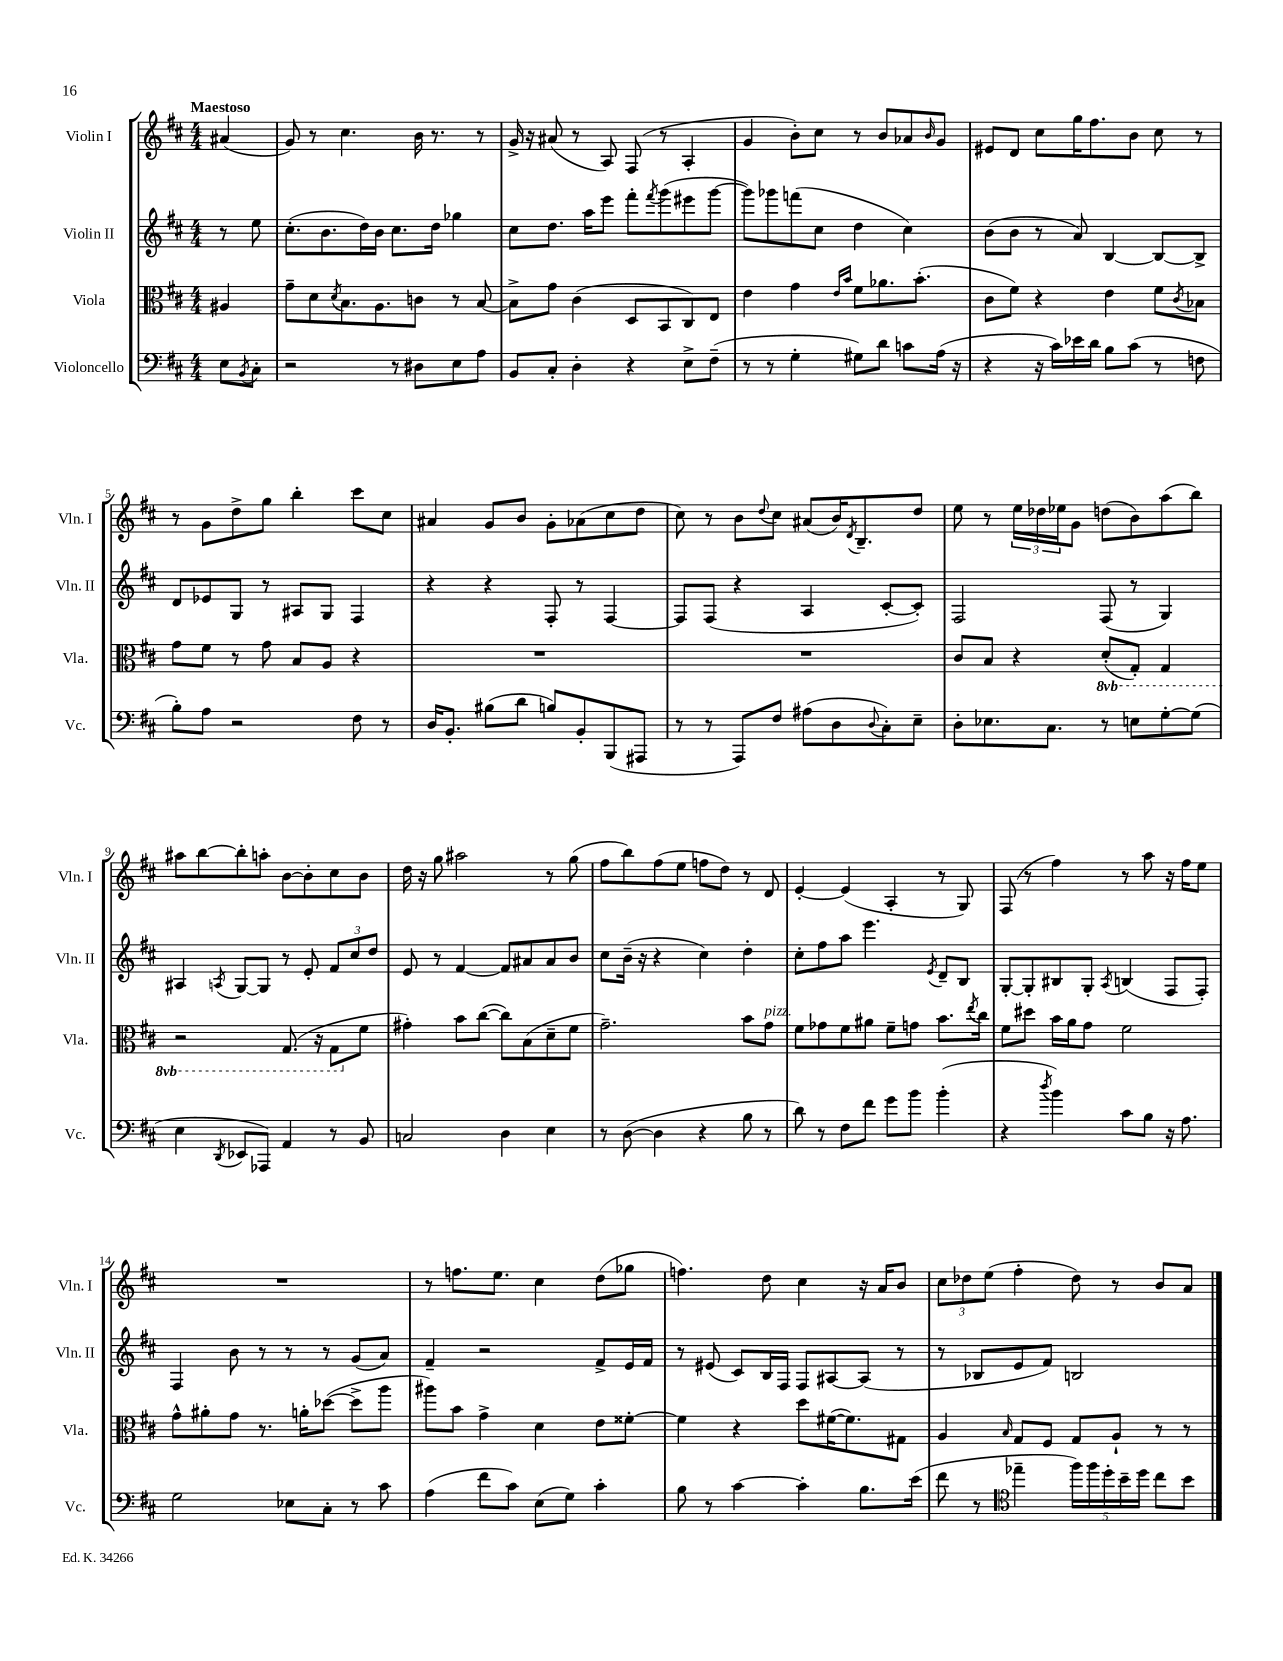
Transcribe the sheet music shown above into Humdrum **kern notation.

**kern	**kern	**kern	**kern
*staff4	*staff3	*staff2	*staff1
*clefF4	*clefC3	*clefG2	*clefG2
*k[f#c#]	*k[f#c#]	*k[f#c#]	*k[f#c#]
*M4/4	*M4/4	*M4/4	*M4/4
8E	4A#	8r	(4a#
8qBB	.	.	.
8C#'	.	8ee	.
=	=	=	=
2r	8g~	(8.cc#'	8g)
.	8d	.	8r
.	.	8.b	.
.	8qd	.	.
.	8.B	.	4.cc#
.	.	16dd)	.
.	8.A	16b	.
8r	.	8.cc#	.
8D#	8c	.	16b
.	.	16dd	8.r
8E	8r	4gg-	.
8A	[8B	.	8r
=	=	=	=
8BB	8B^]	8cc#	16g^
.	.	.	16r
8C#'	8g	8.dd	(8a#
4D'	(4c#	.	8r
.	.	16aa	.
.	.	8eee	8A)
4r	8D	8fff#'	(8F#
.	.	8qfff#	.
.	8BB	(8ggg	8r
8E^	8C#)	8eee#	4A'
(8F#~	8E	[8ggg	.
=	=	=	=
8r	4e	8ggg])	4g
8r	.	8ggg-	.
4G'	4g	(8fff	8b')
.	.	8cc#	8cc#
.	16qqe	.	.
.	16qqb	.	.
8G#)	8f#	4dd	8r
8d	8.a-	.	8b
8c	.	4cc#)	8a-
.	(8.b'	.	.
.	.	.	16qqb
(16A	.	.	8g
16r	.	.	.
=	=	=	=
4r	8c#	(8b	8e#
.	8f#)	8b	8d
16r	4r	8r	8cc#
16c#)	.	.	.
16e-	.	8a)	16gg
16d	.	.	8.ff#
8B	4e	[4B	.
(8c#	.	.	8b
8r	8f#	8B_	8cc#
.	8qc#	.	.
8F	8B-	8B^]	8r
=	=	=	=
8B')	8g	8d	8r
8A	8f#	8e-	8g
2r	8r	8G	8dd^
.	8g	8r	8gg
.	8B	8A#	4bb'
.	8A	8G	.
8F#	4r	4F#	8ccc#
8r	.	.	8cc#
=	=	=	=
16D	1r	4r	4a#
8.BB'	.	.	.
(8B#	.	4r	8g
8d	.	.	8b
8B)	.	8F#'	8g'
8BB'	.	8r	(8a-
(8BBB	.	[4F#	8cc#
8AAA#	.	.	8dd
=	=	=	=
8r	1r	8F#]	8cc#)
8r	.	(8F#	8r
8AAA)	.	4r	8b
.	.	.	8qqdd
8F#	.	.	8cc#
(8A#	.	4A	(8a#
8D	.	.	16b)
.	.	.	8qd
.	.	.	8.B~
8qqD	.	.	.
8C#')	.	[8c#'	.
8E~	.	8c#'])	8dd
=	=	=	=
8D'	8c#	2F#	8ee
8.E-	8B	.	8r
.	4r	.	24ee
.	.	.	24dd-
8.C#	.	.	.
.	.	.	24ee-
.	.	.	8g
8r	(8D'	(8F#	(8dd
8E	8GG')	8r	8b)
[8G'	4GG	4G)	(8aa
(8G]	.	.	8bb)
=	=	=	=
4E	2r	4A#	8aa#
.	.	.	[8bb
8qDD	.	8qA	.
8EE-	.	[8G	8bb']
8AAA-)	.	8G]	8aa'
4AA	(8.GG	8r	[8b
.	.	8e'	8b']
.	16r	.	.
8r	8GG	12f#	8cc#
.	.	12cc#	.
8BB	8f#	.	8b
.	.	12dd	.
=	=	=	=
2C	4g#')	8e	16dd
.	.	.	16r
.	.	8r	8gg
.	8b	[4f#	2aa#
.	([8cc#	.	.
4D	8cc#])	8f#]	.
.	(8B	8a#	.
4E	8d~	8a#	8r
.	8f#	8b	(8gg
=	=	=	=
8r	2.g~)	8cc#	8ff#
([8D	.	(16b~	8bb)
.	.	16r	.
4D]	.	4r	(8ff#
.	.	.	8ee
4r	.	4cc#)	8ff
.	.	.	8dd)
8B	8b	4dd'	8r
8r	8g	.	8d
=	=	=	=
8d)	8f#	8cc#'	[4e'
8r	8g-	8ff#	.
8F#	8f#	8aa	(4e]
8f#	8a#	4.eee	.
8g	8f#~	.	4A'
8b	8g	.	.
.	.	8qe	.
(4b'	8.b	8d~	8r
.	.	8B	8G)
.	8qee	.	.
.	16cc#	.	.
=	=	=	=
4r	8f#	[8G'	(8F#
.	8dd#	8G']	8r
8qdd	.	.	.
4b)	16b	8B#	4ff#)
.	16a	.	.
.	8g	8G'	.
.	.	8qA	.
8c#	2f#	(4B	8r
8B	.	.	8aa
16r	.	8F#	16r
8.A	.	.	16ff#
.	.	8F#')	8ee
=	=	=	=
2G	8g^^	4F#	1r
.	8a#'	.	.
.	8g	8b	.
.	8.r	8r	.
8E-	.	8r	.
.	16a'	.	.
8C#'	([8dd-	8r	.
8r	8dd-^]	(8g	.
8c#	8aa	8a)	.
=	=	=	=
(4A	8aa#)	4f#~	8r
.	8b	.	8.ff
8f#	4g^	2r	.
.	.	.	8.ee
8c#)	.	.	.
(8E	4d	.	4cc#
8G)	.	.	.
4c#'	8e	8f#^	(8dd
.	[8f##'	16e	8gg-
.	.	16f#	.
=	=	=	=
8B	4f##]	8r	4.ff)
8r	.	(8e#	.
[4c#	4r	8c#)	.
.	.	16B	8dd
.	.	16F#	.
4c#']	8dd	8F#	4cc#
.	([16f#	[8A#	.
.	8.f#])	.	.
8.B	.	(8A#]	16r
.	.	.	16a
.	8G#	8r	8b
(16e	.	.	.
=	=	=	=
8f#	4A	8r	12cc#
.	.	.	12dd-
8r	.	8B-	.
.	.	.	(12ee
*clefC4	*	*	*
.	16qqB	.	.
4ee-~	8G	8e	4ff#'
.	8F#	8f#)	.
20ff#)	8G	2B	8dd-)
20ff#	.	.	.
20dd'	.	.	.
.	8A`	.	8r
20b~	.	.	.
20dd	.	.	.
8cc#	8r	.	8b
8b	8r	.	8a
==	==	==	==
*-	*-	*-	*-
